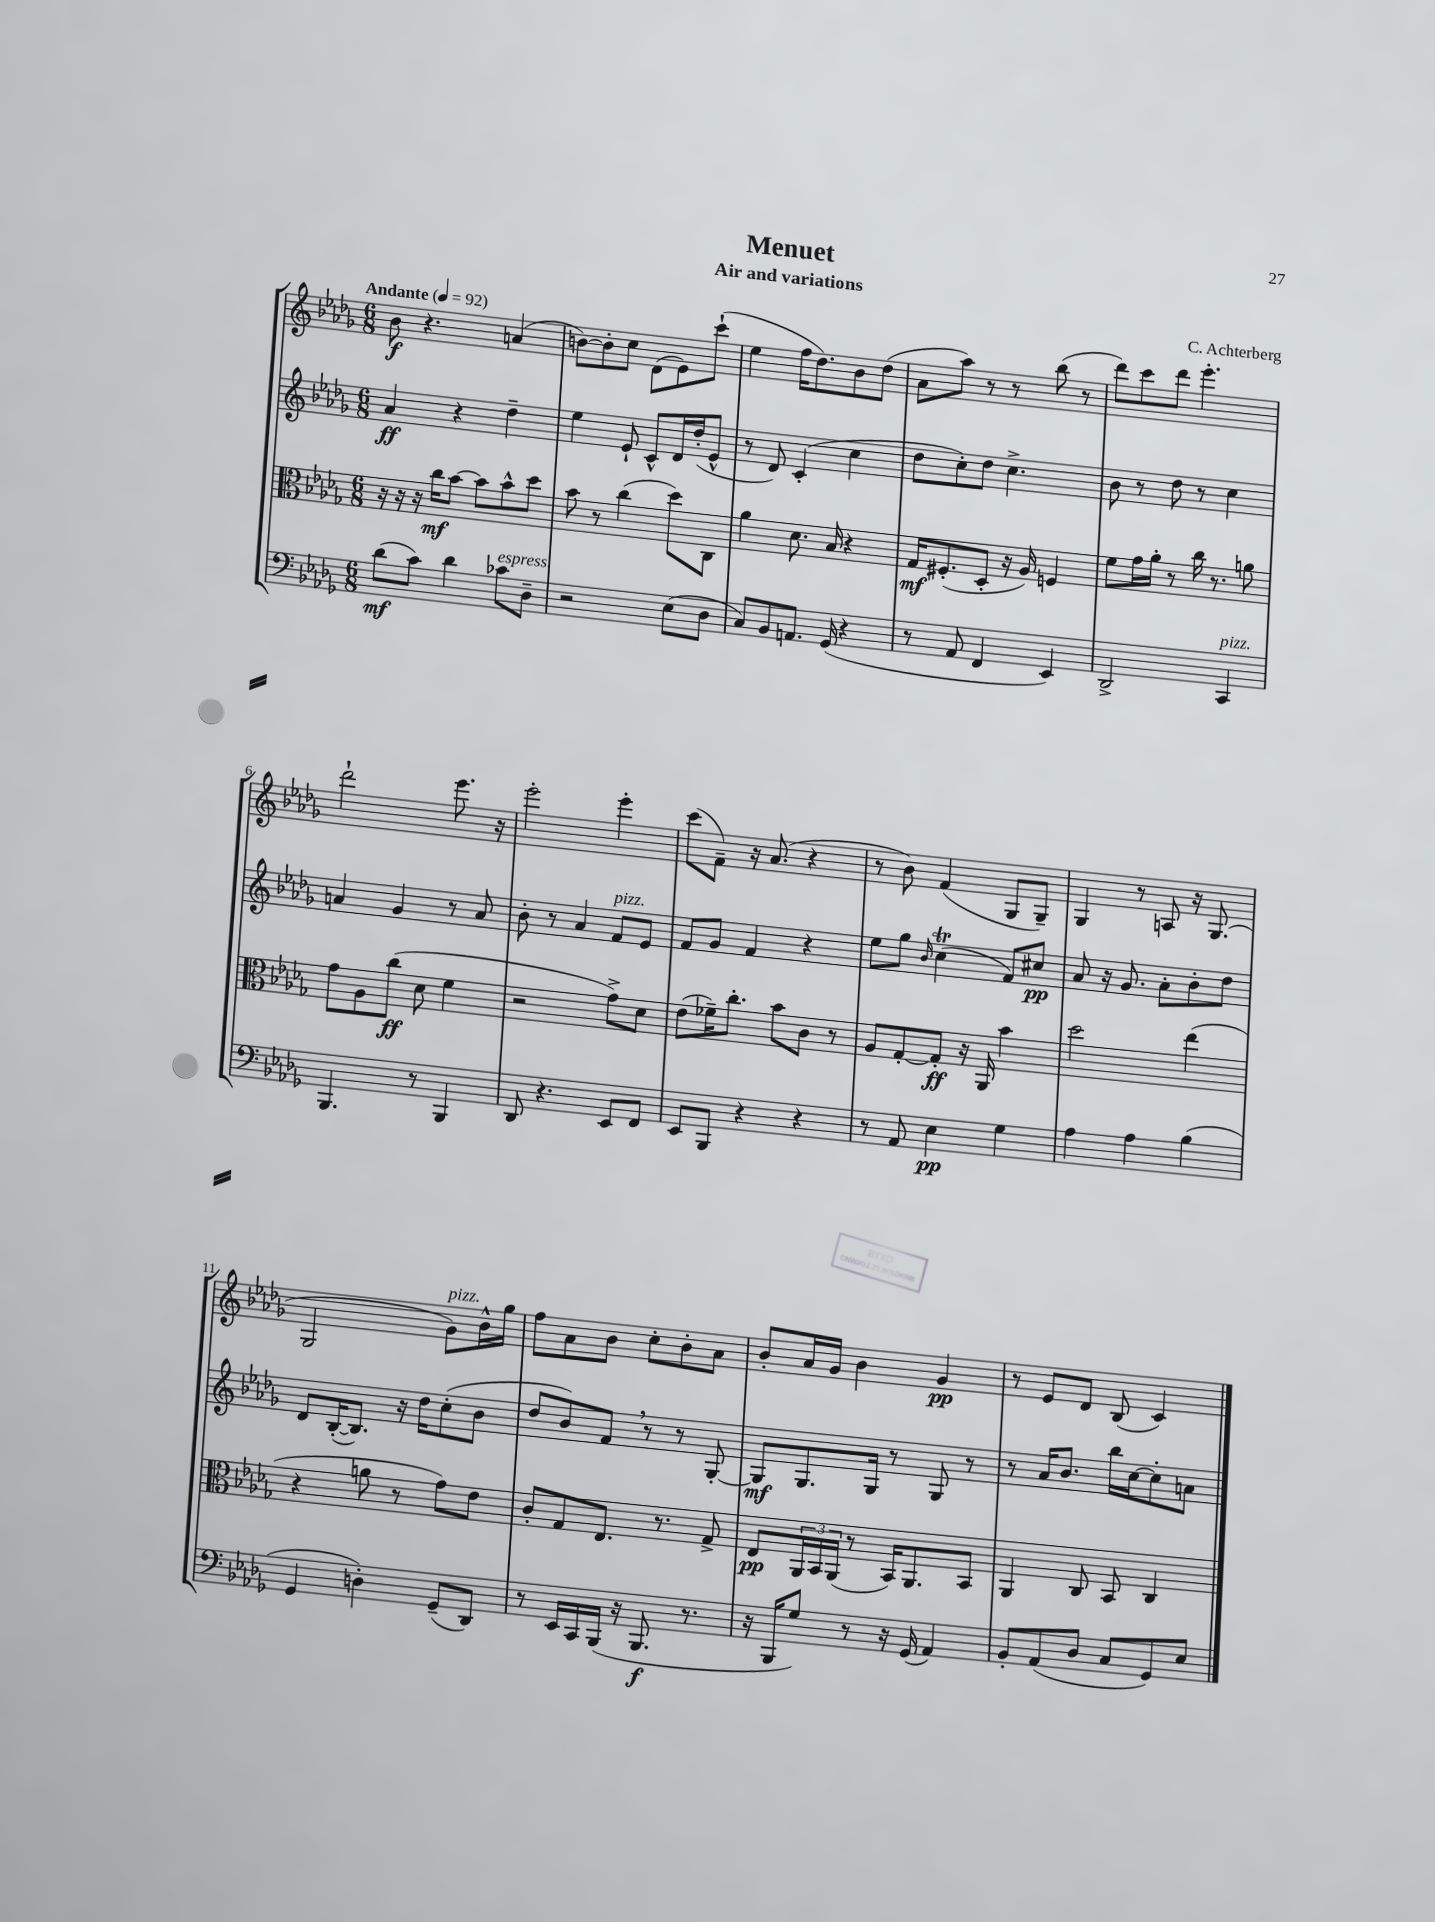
\header { title = "Menuet" composer = "C. Achterberg" subtitle = "Air and variations" }
<<
\new StaffGroup <<
\new Staff = "s0" {
    \clef treble \key des \major \numericTimeSignature \time 6/8 \tempo "Andante" 4 = 92
    bes'8\f r4. a'4( |
    b'8~) b'8-. c''8 des'8( ees'8) c'''8-!( |
    ees''4 f''16 des''8.) bes'8 des''8( |
    aes'8 aes''8) r8 r8 bes''8( r8 |
    des'''8) c'''8 des'''8 ees'''4.-. |
    des'''2-! ees'''8. r16 |
    ees'''2-. ees'''4-. |
    c'''8( f'8--) r16 aes'8.( r4 |
    r8 bes'8) f'4( ges8 ges8--) |
    ges4 r8 a8 r16 ges8.( |
    ges2 ges'8^\markup { \italic "pizz." }) bes'16-^ ges''16 |
    f''8 aes'8 bes'8 c''8-. bes'8-. aes'8 |
    bes'8-. aes'16 ges'16 bes'4 ges'4\pp |
    r8 ees'8 des'8 bes8( c'4) \bar "|." |
}
\new Staff = "s1" {
    \clef treble \key des \major \numericTimeSignature \time 6/8
    aes'4\ff r4 des''4-- |
    ees''4 ees'8-! c'8-^ des'16 des''16-.( ees'8-^ |
    r8 des'8) c'4-.( c''4 |
    des''8 c''8-.) des''8 c''4.-> |
    bes'8 r8 des''8 r8 c''4 |
    a'4 ges'4 r8 a'8 |
    bes'8-. r8 aes'4 f'8^\markup { \italic "pizz." } ees'8 |
    f'8 ges'8 f'4 r4 |
    ees''8 ges''8 \grace { bes'16 } c''4\trill( f'8) cis''8\pp |
    aes'8 r16 ges'8. aes'8-. bes'8-. des''8 |
    des'8 bes16~-.( bes8.) r16 des''16 c''8-.( bes'8 |
    des''8 bes'8) f'8 \breathe r8 r8 ges8~-. |
    ges8\mf ges8. ges16 r8 ges8 r8 |
    r8 aes'16 bes'8. bes''16 c''16~ c''8-. a'8 \bar "|." |
}
\new Staff = "s2" {
    \clef alto \key des \major \numericTimeSignature \time 6/8
    r16 r16 r16 c''16\mf bes'8~ bes'8 bes'8-^ des''8 |
    bes'8 r8 c''4( des''8) c8 |
    aes'4 des'8. bes16 r4 |
    ges16\mf fis8.-.( des8-. r16 aes16) f4 |
    f'8 ges'16 aes'16-. r8 c''16 r8. a'8 |
    ges'8 aes8 c''8\ff( des'8 f'4 |
    r2 ges'8->) des'8 |
    ees'8( fes'16--) c''8.-. bes'8 c'8 r8 |
    aes8 ges8~-. ges8-.\ff r16 aes,16 bes'4 |
    des''2 ees''4( |
    r4 a'8 r8 ges'8) ees'8 |
    c'8-. ges8 ees8. r8. ges8-> |
    ees8\pp \tuplet 3/2 { aes,16 bes,16 aes,16( } r8 bes,16) aes,8. bes,8 |
    aes,4 c8 bes,8 c4 \bar "|." |
}
\new Staff = "s3" {
    \clef bass \key des \major \numericTimeSignature \time 6/8
    des'8\mf( c'8) des'4 ces'8^\markup { \italic "espress." } des8-- |
    r2 ees8( des8 |
    c8) bes,8 a,8. ges,16( r4 |
    r8 aes,8 f,4 ees,4) |
    des,2-> c,4^\markup { \italic "pizz." } |
    bes,,4. r8 bes,,4 |
    des,8 r4. ees,8 f,8 |
    ees,8 bes,,8 r4 r4 |
    r8 aes,8 ees4\pp ges4 |
    aes4 aes4 bes4( |
    ges,4 d4-.) ges,8--( des,8) |
    r8 ees,16 c,16 bes,,16( r16 bes,,8.\f r8. |
    r16 bes,,16 ges8) r8 r16 ges,16( aes,4) |
    bes,8-. aes,8( des8 c8 ges,8) ees8 \bar "|." |
}
>>
>>
